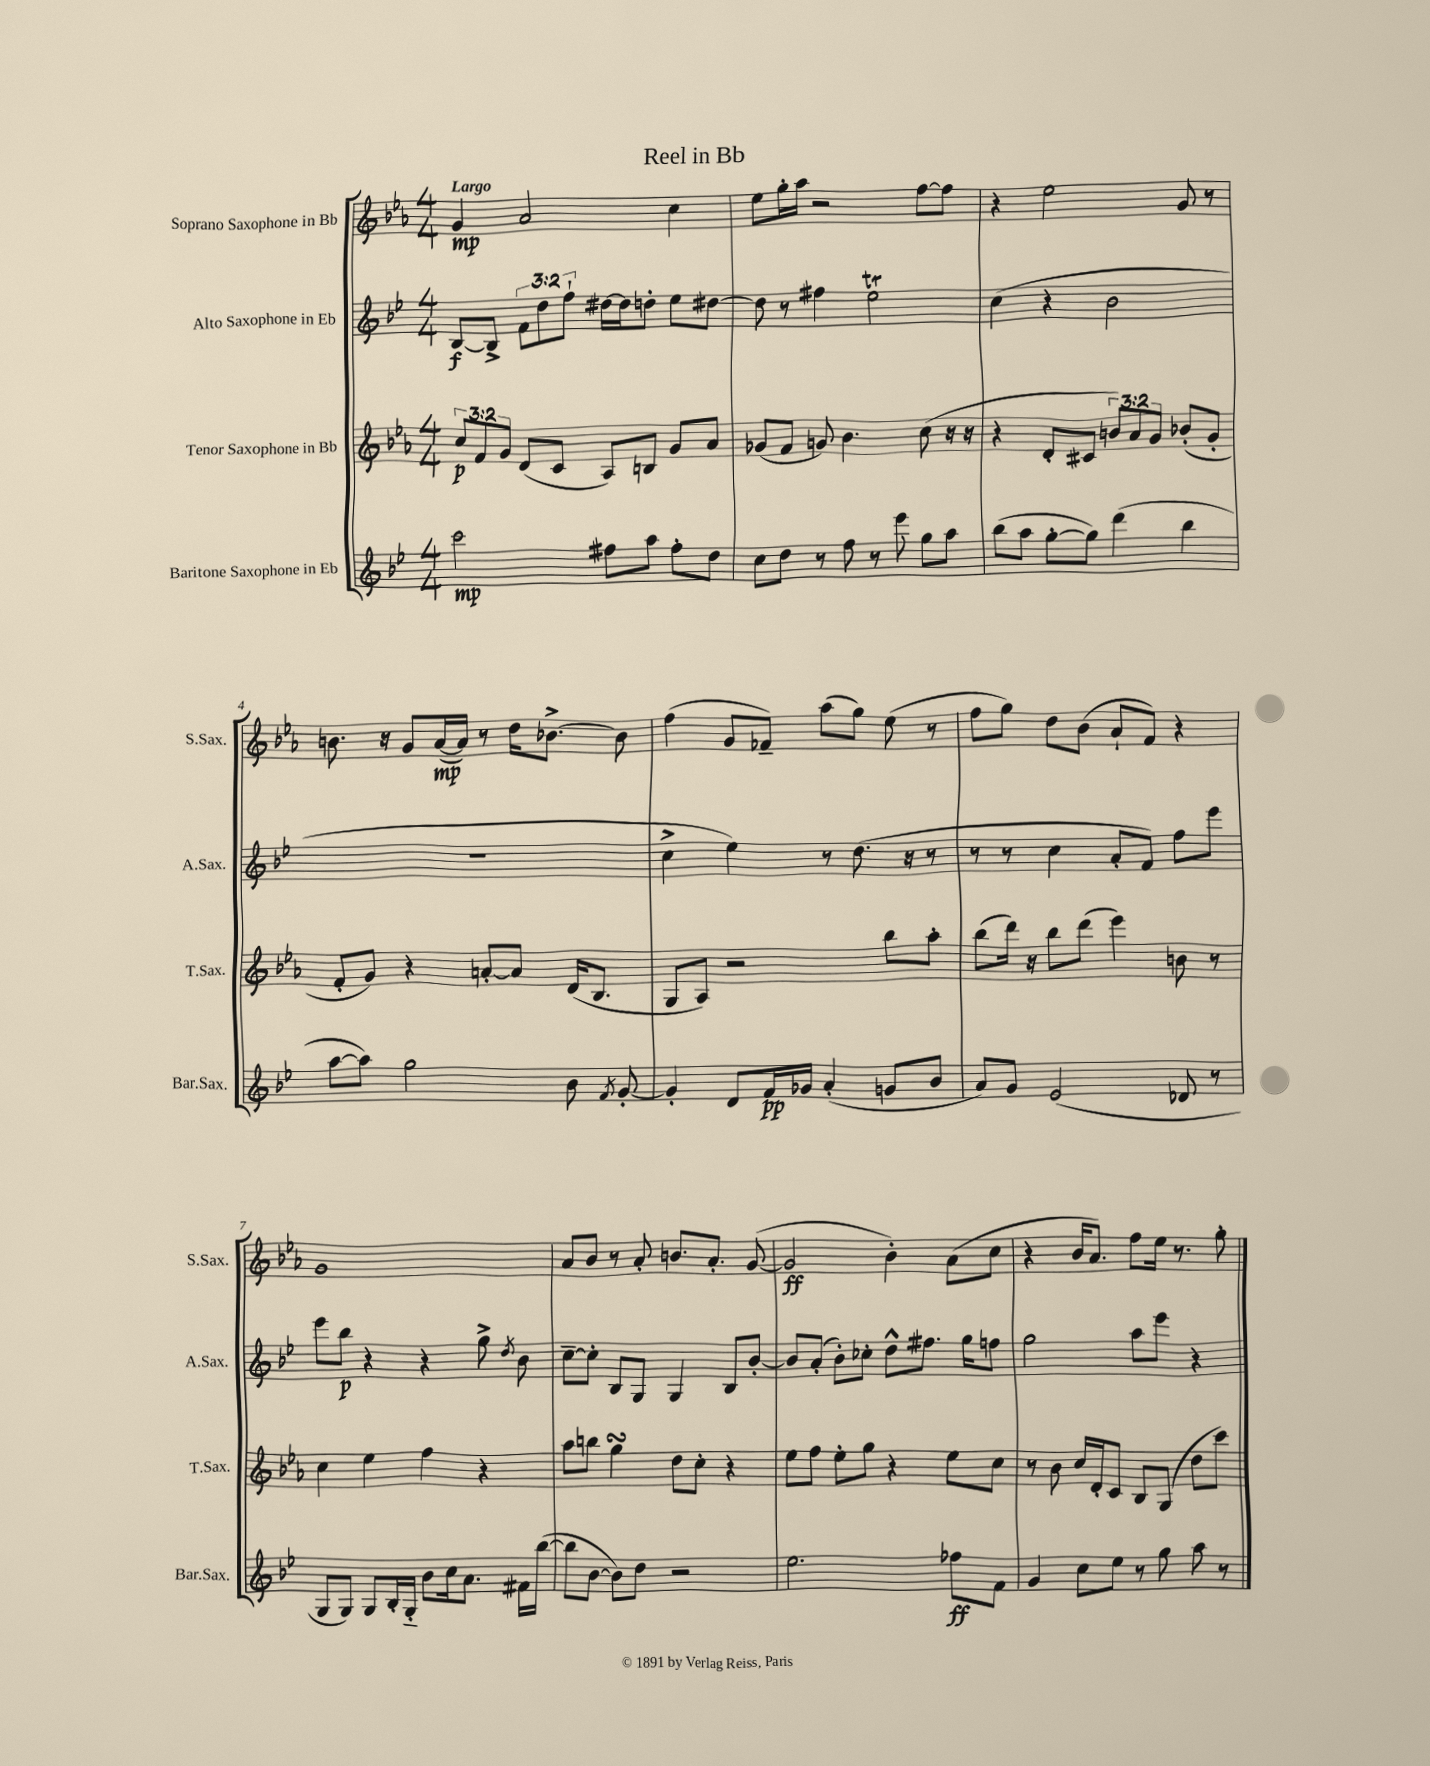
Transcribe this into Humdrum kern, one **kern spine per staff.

**kern	**dynam	**kern	**dynam	**kern	**dynam	**kern	**dynam
*part4	*part4	*part3	*part3	*part2	*part2	*part1	*part1
*staff4	*staff4	*staff3	*staff3	*staff2	*staff2	*staff1	*staff1
*I"Baritone Saxophone in Eb	*	*I"Tenor Saxophone in Bb	*	*I"Alto Saxophone in Eb	*	*I"Soprano Saxophone in Bb	*
*I'Bar.Sax.	*	*I'T.Sax.	*	*I'A.Sax.	*	*I'S.Sax.	*
*clefG2	*	*clefG2	*	*clefG2	*	*clefG2	*
*k[b-e-]	*	*k[b-e-a-]	*	*k[b-e-]	*	*k[b-e-a-]	*
*M4/4	*	*M4/4	*	*M4/4	*	*M4/4	*
=1	=1	=1	=1	=1	=1	=1	=1
!	!	!	!	!	!	!LO:TX:a:B:t=Largo	!
2ccc\	mp	12cc/L	p	[8B-/L	f	4g/	mp
.	.	12f/	.	.	.	.	.
.	.	.	.	8B-^/J]	.	.	.
.	.	12g/J	.	.	.	.	.
.	.	(8d/L	.	12f\L	.	2a-/	.
.	.	.	.	12dd\	.	.	.
.	.	8c/J	.	.	.	.	.
.	.	.	.	12ff`\J	.	.	.
8ff#X\L	.	8A-/L)	.	[16dd#X\LL	.	.	.
.	.	.	.	16dd#\J]	.	.	.
8aa\J	.	8Bn/J	.	8ddn'\J	.	.	.
8ff#'\L	.	8g/L	.	8ee-\L	.	4cc\	.
8dd\J	.	8a-/J	.	[8dd#X\J	.	.	.
=2	=2	=2	=2	=2	=2	=2	=2
8cc\L	.	(8g-X/L	.	8dd#\]	.	8ee-\L	.
8dd\J	.	8f/J	.	8r	.	16gg'\L	.
.	.	.	.	.	.	16aa-\JJ	.
8r	.	8gn/)	.	4ff#X\	.	2r	.
8ff\	.	4.b-\	.	.	.	.	.
8r	.	.	.	2ee-T\	.	.	.
8eee-\	.	.	.	.	.	.	.
8gg\L	.	(8cc\	.	.	.	[8ff\L	.
8aa\J	.	16r	.	.	.	8ff\J]	.
.	.	16r	.	.	.	.	.
=3	=3	=3	=3	=3	=3	=3	=3
(8bb-\L	.	4r	.	(4cc\	.	4r	.
8aa\J	.	.	.	.	.	.	.
[8gg'\L	.	8d'/L	.	4r	.	2ee-\	.
8gg\J])	.	8c#X/J	.	.	.	.	.
(4ddd\	.	12bn/L)	.	2b-\	.	.	.
.	.	12a-/	.	.	.	.	.
.	.	12g/J	.	.	.	.	.
4bb-\	.	(8b-X'/L	.	.	.	8g/	.
.	.	8g'/J	.	.	.	8r	.
!!LO:LB:g=z
=4	=4	=4	=4	=4	=4	=4	=4
[8aa\L	.	8f'/L	.	1r	.	8.bn\	.
8aa\J])	.	8g/J)	.	.	.	.	.
.	.	.	.	.	.	16r	.
2gg\	.	4r	.	.	.	8g/L	.
.	.	.	.	.	.	([16a-/L	mp
.	.	.	.	.	.	16a-/JJ])	.
.	.	[8an'/L	.	.	.	8r	.
.	.	8a/J]	.	.	.	16dd\KL	.
.	.	.	.	.	.	[8.b-X^\J	.
8b-\	.	(16d/KL	.	.	.	.	.
.	.	8.B-/J	.	.	.	.	.
8qf/	.	.	.	.	.	.	.
[8g'/	.	.	.	.	.	8b-\]	.
=5	=5	=5	=5	=5	=5	=5	=5
4g'/]	.	8G/L	.	4cc^\	.	(4ff\	.
.	.	8A-/J)	.	.	.	.	.
8d/L	.	2r	.	4ee-\)	.	8g/L	.
16f/L	pp	.	.	.	.	8f-X~/J)	.
16g-X/JJ	.	.	.	.	.	.	.
(4a'/	.	.	.	8r	.	(8aa-\L	.
.	.	.	.	(8.dd\	.	8gg\J)	.
8gn/L	.	8bb-\L	.	.	.	(8ee-\	.
.	.	.	.	16r	.	.	.
8b-/J	.	8aa-'\J	.	8r	.	8r	.
=6	=6	=6	=6	=6	=6	=6	=6
8a/L)	.	(8bb-\L	.	8r	.	8ff\L	.
8g/J	.	16ddd\Jk)	.	8r	.	8gg\J)	.
.	.	16r	.	.	.	.	.
(2e-/	.	8bb-\L	.	4cc\	.	8dd\L	.
.	.	(8ddd\J	.	.	.	(8b-\J	.
.	.	4eee-\)	.	8a'/L	.	8a-`/L	.
.	.	.	.	8f/J)	.	8f/J)	.
8d-X/	.	8bn\	.	8ff\L	.	4r	.
8r	.	8r	.	8eee-\J	.	.	.
!!LO:LB:g=z
=7	=7	=7	=7	=7	=7	=7	=7
8G/L	.	4cc\	.	8eee-\L	.	1g	.
8G/J)	.	.	.	8bb-\J	p	.	.
8G/L	.	4ee-\	.	4r	.	.	.
16B-'/L	.	.	.	.	.	.	.
16G/JJ	.	.	.	.	.	.	.
8b-\L	.	4ff\	.	4r	.	.	.
16cc\k	.	.	.	.	.	.	.
8.a\J	.	.	.	.	.	.	.
.	.	4r	.	8gg^\	.	.	.
.	.	.	.	8qdd/	.	.	.
16f#X\LL	.	.	.	8b-\	.	.	.
([16bb-\JJ	.	.	.	.	.	.	.
=8	=8	=8	=8	=8	=8	=8	=8
8bb-\L]	.	8aa-\L	.	[8cc~\L	.	8a-/L	.
[8b-\J	.	8bbn\J	.	8cc'\J]	.	8b-/J	.
8b-\L])	.	4ggsSsS\	.	8B-/L	.	8r	.
8dd\J	.	.	.	8G/J	.	8a-'/	.
2r	.	8dd\L	.	4G/	.	8.bn/L	.
.	.	8cc'\J	.	.	.	.	.
.	.	.	.	.	.	8.a-'/J	.
.	.	4r	.	8B-/L	.	.	.
.	.	.	.	[8b-'/J	.	([8g/	.
=9	=9	=9	=9	=9	=9	=9	=9
2.ee-\	.	8ee-\L	.	8b-/L]	.	2g/]	ff
.	.	8ff\J	.	(8a'/J	.	.	.
.	.	8ee-'\L	.	8b-'\L)	.	.	.
.	.	8gg\J	.	8cc-X'\J	.	.	.
.	.	4r	.	8dd^^\L	.	4b-'\)	.
.	.	.	.	8.ff#X\J	.	.	.
8ff-X\L	ff	8ee-\L	.	.	.	(8a-\L	.
.	.	.	.	16gg\KL	.	.	.
8f\J	.	8cc\J	.	8ffn\J	.	8cc\J	.
=10	=10	=10	=10	=10	=10	=10	=10
4g/	.	8r	.	2gg\	.	4r	.
.	.	8b-\	.	.	.	.	.
8cc\L	.	16cc/LL	.	.	.	16b-/KL	.
.	.	16d'/J	.	.	.	8.a-/J)	.
8ee-\J	.	8c/J	.	.	.	.	.
8r	.	8B-/L	.	8aa\L	.	8ff\L	.
8gg\	.	(8G/J	.	8eee-\J	.	16ee-\Jk	.
.	.	.	.	.	.	8.r	.
8aa\	.	8dd\L	.	4r	.	.	.
8r	.	8ccc\J)	.	.	.	8gg'\	.
==	==	==	==	==	==	==	==
*-	*-	*-	*-	*-	*-	*-	*-
